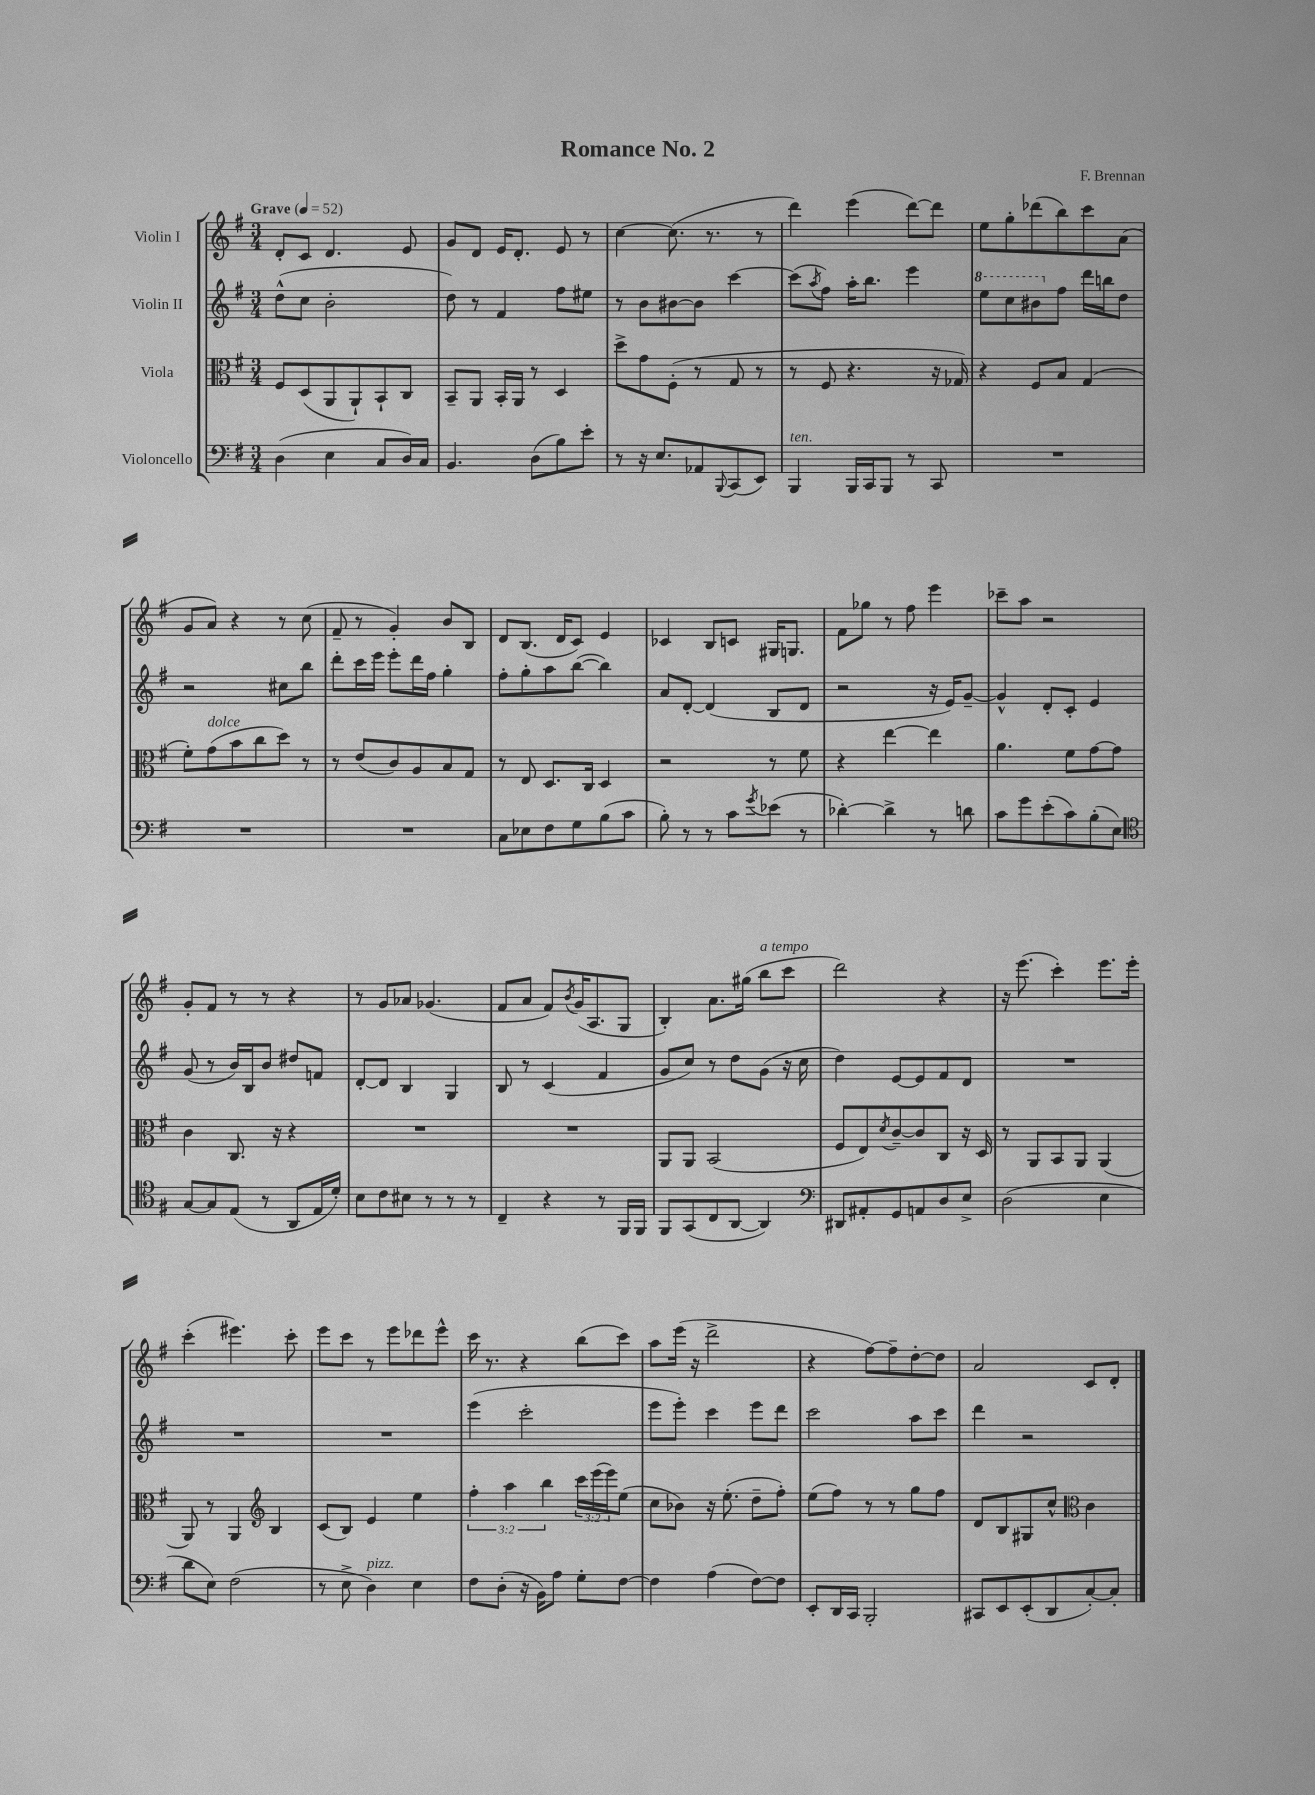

**kern	**kern	**kern	**kern
*staff4	*staff3	*staff2	*staff1
*clefF4	*clefC3	*clefG2	*clefG2
*k[f#]	*k[f#]	*k[f#]	*k[f#]
*M3/4	*M3/4	*M3/4	*M3/4
*MM52	*MM52	*MM52	*MM52
(4D	8F#	(8dd^^	8d'
.	(8D	8cc	8c
4E	8AA	2b'	4.d
.	8AA`)	.	.
8C	8BB`	.	.
16D)	8C	.	8e
16C	.	.	.
=	=	=	=
4.BB	8BB~	8dd)	8g
.	8AA	8r	8d
.	16BB'	4f#	16e
.	16AA	.	8.d'
(8D	8r	.	.
8B)	4D	8ff#	8e
8e'	.	8ee#	8r
=	=	=	=
8r	8dd^	8r	[4cc
16r	8g	8b	.
8.E	.	.	.
.	(8F#'	[8b#	(8.cc]
8AA-	8r	8b#]	.
.	.	.	8.r
8qqBBB	.	.	.
(8CC	8G	[4ccc	.
8EE)	8r	.	8r
=	=	=	=
4BBB	8r	(8ccc]	4ddd)
.	.	8qaa	.
.	8F#	8ff#)	.
16BBB	4.r	16aa'	(4eee
16CC	.	8.bb	.
8BBB	.	.	.
8r	.	4eee	[8ddd)
8CC	16r	.	8ddd]
.	16G-)	.	.
=	=	=	=
2.r	4r	8eee	8ee
.	.	8ccc	8gg'
.	8F#	8bb#	(8ddd-
.	8B	8ff#	8bb)
.	(4G	16ddd	8ccc
.	.	16bb	.
.	.	8dd	(8a
=	=	=	=
2.r	8f#')	2r	8g
.	(8g	.	8a)
.	8b	.	4r
.	8cc	.	.
.	8dd)	8cc#	8r
.	8r	8bb	(8cc
=	=	=	=
2.r	8r	8ddd'	8f#~
.	(8e	16ccc	8r
.	.	16eee	.
.	8c)	8eee'	4g')
.	8A	16ddd	.
.	.	16ff#	.
.	8B	4gg'	8b
.	8G	.	8B
=	=	=	=
8C	8r	8ff#'	8d
8E-	8E	8gg'	(8.B
8F#	8.D	8aa	.
.	.	.	16d
8G	.	([8bb	8c)
.	16C	.	.
(8B	4D	4bb])	4e
8c	.	.	.
=	=	=	=
8B')	2r	8a	4c-
8r	.	[8d'	.
8r	.	(4d]	8B
8c	.	.	8c
8qg	.	.	.
(8e-	8r	8B	16G#
.	.	.	8.G
8r	8f#	8d	.
=	=	=	=
[4d-')	4r	2r	8f#
.	.	.	8gg-
4d-^]	[4ee	.	8r
.	.	.	8ff#
8r	4ee]	16r	4eee
.	.	16e)	.
8d	.	[8g~	.
=	=	=	=
8c	4.a	4g^^]	8ccc-~
8g	.	.	8aa
(8e'	.	8d'	2r
8c)	8f#	8c'	.
(8B'	[8g	4e	.
8E)	8g]	.	.
=	=	=	=
*clefC4	*	*	*
[8G	4c	(8g	8g'
8G]	.	8r	8f#
(8E	8.C	16b)	8r
.	.	16B	.
8r	.	8b	8r
.	16r	.	.
8AA	4r	8dd#	4r
16E	.	8f	.
16d')	.	.	.
=	=	=	=
8B	2.r	[8d'	8r
8c	.	8d]	8g
8B#	.	4B	8a-
8r	.	.	(4.g-
8r	.	4G	.
8r	.	.	.
=	=	=	=
4C~	2.r	8B	8f#
.	.	8r	8a
4r	.	(4c	8f#)
.	.	.	8qb
.	.	.	(16g
.	.	.	8.A
8r	.	4f#	.
16FF#	.	.	8G
16FF#	.	.	.
=	=	=	=
8FF#	8AA	8g	4B')
(8GG	8AA	8cc)	.
8C	(2BB	8r	8.a
[8AA	.	8dd	.
.	.	.	(16gg#
4AA])	.	(8g	8bb
.	.	16r	8ccc
.	.	16cc	.
=	=	=	=
*clefF4	*	*	*
8DD#	8F#	4dd)	2ddd)
8AA#'	8E)	.	.
.	8qd	.	.
8GG	[8c~	[8e	.
8AA	8c]	8e]	.
8D	8C	8f#	4r
8E^	16r	8d	.
.	16D	.	.
=	=	=	=
(2D	8r	2.r	16r
.	.	.	(8.eee
.	8AA	.	.
.	8BB	.	4ccc')
.	8AA	.	.
4E	(4AA	.	8.eee
.	.	.	16eee'
=	=	=	=
8d	8AA)	2.r	(4ccc'
8E)	8r	.	.
(2F#	4AA	.	4.eee#)
*	*clefG2	*	*
.	4B	.	.
.	.	.	8ccc'
=	=	=	=
8r	(8c	2.r	8eee
8E^	8B)	.	8ccc
4D)	4e	.	8r
.	.	.	8eee
4E	4ee	.	8ddd-
.	.	.	8eee^^
=	=	=	=
8F#	6ff#'	(4eee	16ccc
.	.	.	8.r
(8D'	.	.	.
.	6aa	.	.
16r	.	2ccc'	4r
16BB)	.	.	.
.	6bb	.	.
8A	.	.	.
8G'	24ccc	.	(8bb
.	(24eee	.	.
.	24eee)	.	.
[8F#	(8ee	.	8ccc)
=	=	=	=
4F#]	8cc	8eee	8aa
.	8b-)	8eee')	(16eee
.	.	.	16r
(4A	16r	4ccc	2ddd^
.	(8.ee'	.	.
[8F#)	8dd~	8eee	.
8F#]	8ff#')	8ddd	.
=	=	=	=
8EE'	(8ee	2ccc	4r
16DD	8ff#)	.	.
16CC	.	.	.
2BBB'	8r	.	[8ff#)
.	8r	.	8ff#~]
.	8gg	8aa	[8dd'
.	8ff#	8ccc	8dd]
=	=	=	=
8CC#	8d	4ddd	2a
8EE	8B	.	.
(8EE'	8G#	2r	.
8DD	8cc^^	.	.
*	*clefC3	*	*
[8C')	4c	.	8c
8C']	.	.	8d'
==	==	==	==
*-	*-	*-	*-
